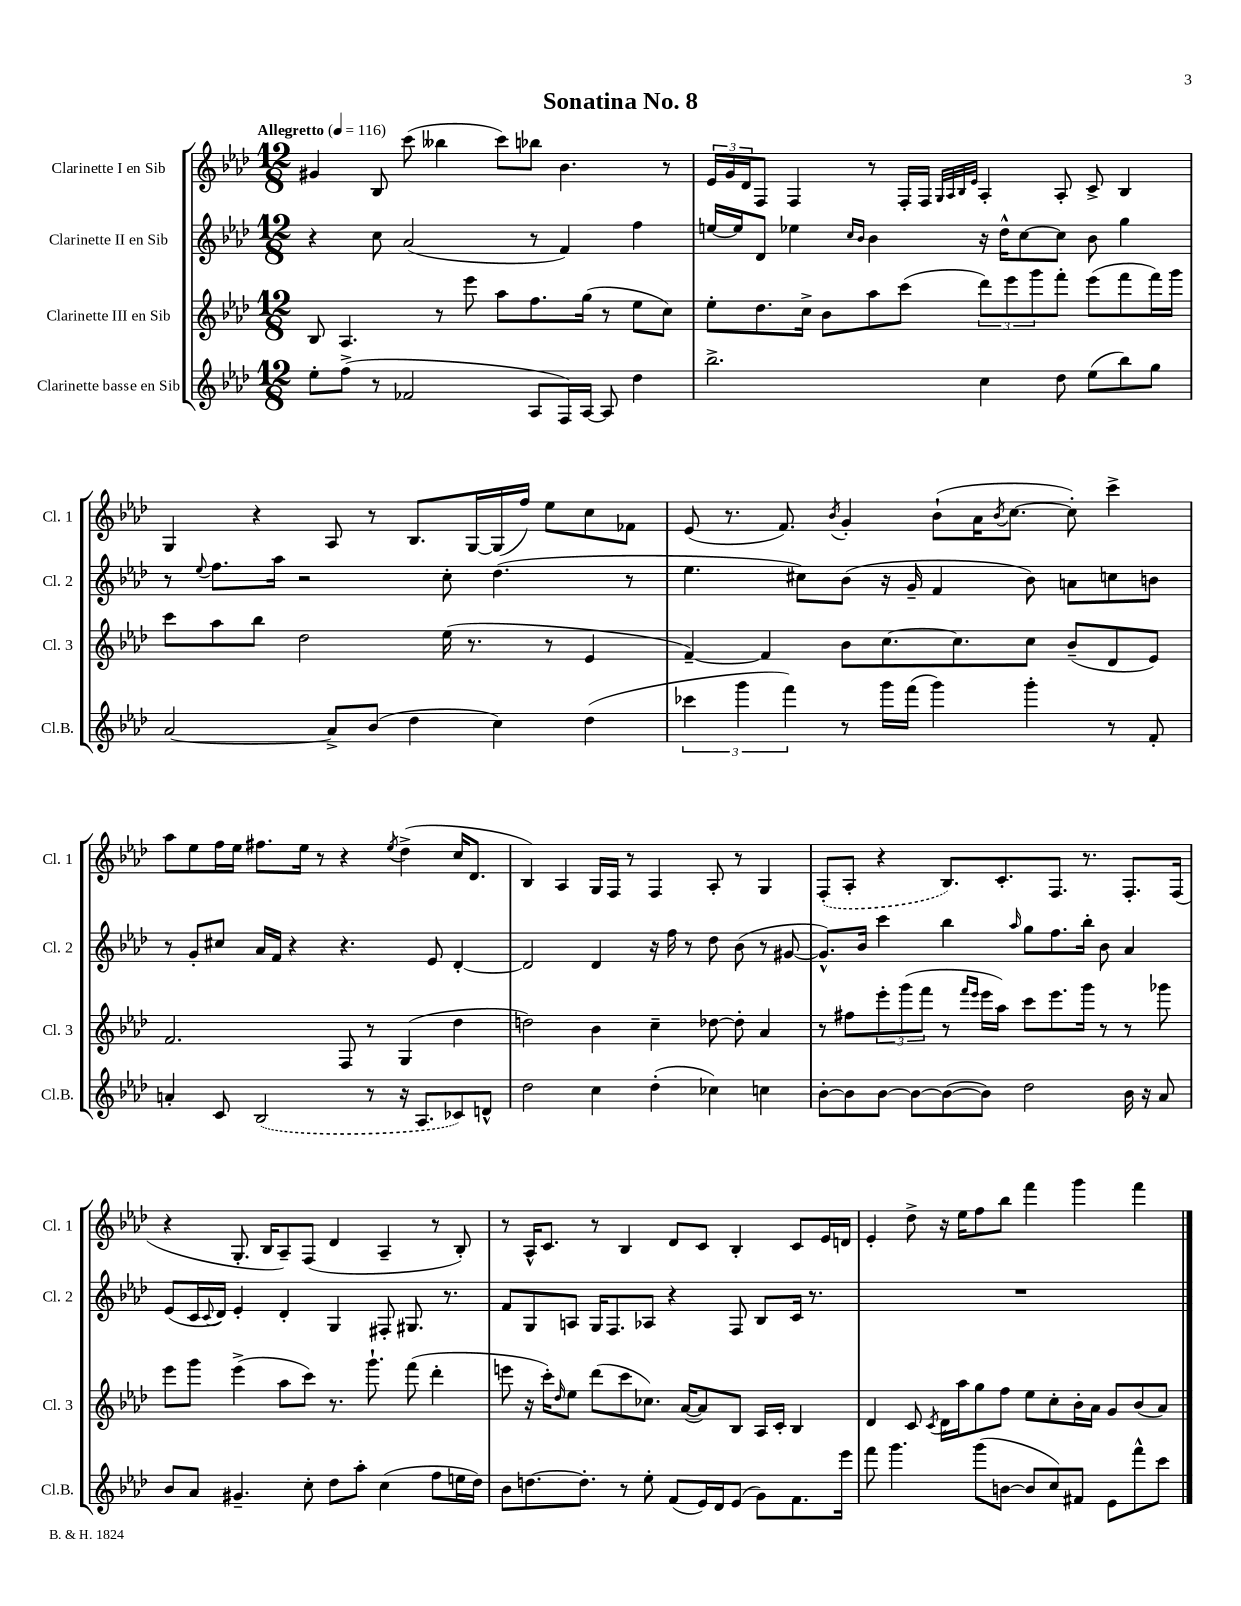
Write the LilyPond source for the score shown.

\header { title = "Sonatina No. 8" }
<<
\new StaffGroup <<
\new Staff = "s0" \with { instrumentName = "Clarinette I en Sib" shortInstrumentName = "Cl. 1" } {
    \clef treble \key aes \major \numericTimeSignature \time 12/8 \tempo "Allegretto" 4 = 116
    gis'4 bes8 c'''8( beses''4 c'''8) bes''8 bes'4. r8 |
    \tuplet 3/2 { ees'16 g'16 des'16 } f8 f4 r8 f16-. f16 \grace { g32 aes32 bes32 ees'32 } aes4-. aes8-. c'8-> bes4 |
    g4 r4 aes8 r8 bes8. g16~ g16( f''16) ees''8 c''8 fes'8 |
    ees'8( r8. f'8.) \acciaccatura { bes'8 } g'4-. bes'8-!( aes'16 \acciaccatura { bes'8 } c''8.~ c''8-.) c'''4-> |
    aes''8 ees''8 f''16 ees''16 fis''8. ees''16 r8 r4 \acciaccatura { ees''8 } des''4->( c''16 des'8. |
    bes4) aes4 g16 f16 r8 f4 aes8-. r8 g4 |
    \once \slurDashed f8-.( aes8-. r4 bes8.) c'8.-. f8. r8. f8.-. f16( |
    r4 g8.-. bes16 aes8--) f8( des'4 aes4-- r8 bes8-.) |
    r8 aes16-^ c'8. r8 bes4 des'8 c'8 bes4-. c'8 ees'16 d'16 |
    ees'4-. des''8-> r16 ees''16 f''8 bes''8 f'''4 g'''4 f'''4 \bar "|." |
}
\new Staff = "s1" \with { instrumentName = "Clarinette II en Sib" shortInstrumentName = "Cl. 2" } {
    \clef treble \key aes \major \numericTimeSignature \time 12/8
    r4 c''8 aes'2( r8 f'4) f''4 |
    e''16~ e''16 des'8 ees''4 \grace { c''16 bes'16 } bes'4 r16 des''16-^ c''8~ c''8 bes'8 g''4 |
    r8 \appoggiatura { ees''8 } f''8. aes''16 r2 c''8-. des''4.( r8 |
    ees''4. cis''8) bes'8( r16 g'16-- f'4 bes'8) a'8 c''8 b'8 |
    r8 g'8-. cis''8 aes'16 f'16 r4 r4. ees'8 des'4~-. |
    des'2 des'4 r16 f''16 r8 des''8 bes'8( r8 gis'8~ |
    gis'8.-^) bes'16 c'''4 bes''4 \grace { aes''16 } g''8 f''8. bes''16-. bes'8 aes'4 |
    ees'8( c'16 \appoggiatura { c'8 } des'16) ees'4-. des'4-. g4 fis8-. gis8. r8. |
    f'8 g8 a8 g16 f8. aes8 r4 f8 bes8 c'16 r8. |
    R1. \bar "|." |
}
\new Staff = "s2" \with { instrumentName = "Clarinette III en Sib" shortInstrumentName = "Cl. 3" } {
    \clef treble \key aes \major \numericTimeSignature \time 12/8
    bes8 aes4. r8 ees'''8 aes''8 f''8. g''16( r8 ees''8 c''8) |
    ees''8-. des''8. c''16-> bes'8 aes''8 c'''8( \tuplet 3/2 { des'''8) ees'''8 g'''8 } f'''8-. ees'''8( f'''8 f'''16) g'''16 |
    c'''8 aes''8 bes''8 des''2 ees''16( r8. r8 ees'4 |
    f'4~--) f'4 bes'8 c''8.~ c''8. c''8 bes'8--( des'8 ees'8) |
    f'2. f8 r8 g4( des''4 |
    d''2) bes'4 c''4-- des''8~ des''8-. aes'4 |
    r8 fis''8 \tuplet 3/2 { ees'''8-. g'''8( f'''8 } r8 \grace { f'''16 ees'''16 } ees'''16 aes''16) c'''8 ees'''8. g'''16 r8 r8 ges'''8 |
    ees'''8 g'''8 ees'''4->( aes''8 c'''8) r8. g'''8.-! f'''8( des'''4-. |
    e'''8 r16 c'''16-.) \grace { des''16 } ees''8 des'''8( c'''8 ces''8.) aes'16~( aes'8) bes8 aes16 c'16-. bes4 |
    des'4 c'8 \acciaccatura { c'8 } des'16 aes''16 g''8 f''8 ees''8 c''8-. bes'16-. aes'16 g'8 bes'8( aes'8) \bar "|." |
}
\new Staff = "s3" \with { instrumentName = "Clarinette basse en Sib" shortInstrumentName = "Cl.B." } {
    \clef treble \key aes \major \numericTimeSignature \time 12/8
    ees''8-. f''8->( r8 fes'2 aes8 f16) aes16~ aes8 des''4 |
    bes''2.-> c''4 des''8 ees''8( bes''8) g''8 |
    aes'2~ aes'8-> bes'8( des''4 c''4) des''4( |
    \tuplet 3/2 { ces'''4 g'''4 f'''4) } r8 g'''16 f'''16( g'''4) g'''4-. r8 f'8-. |
    a'4-. c'8 \once \slurDashed bes2( r8 r16 aes8. ces'8) d'8-^ |
    des''2 c''4 des''4-.( ces''4) c''4 |
    bes'8~-. bes'8 bes'8~ bes'8~ bes'8~( bes'8) des''2 bes'16 r16 aes'8 |
    bes'8 aes'8 gis'4.-- c''8-. des''8 aes''8-. c''4( f''8 e''16 des''16) |
    bes'8 d''8.~ d''8.-. r8 ees''8-. f'8( ees'16) des'16 ees'8( g'8) f'8. ees'''16 |
    f'''8 g'''4. g'''8( b'8~ b'8 c''8) fis'8 ees'8 f'''8-^ c'''8 \bar "|." |
}
>>
>>
\layout { \context { \Score \remove "Bar_number_engraver" } }
